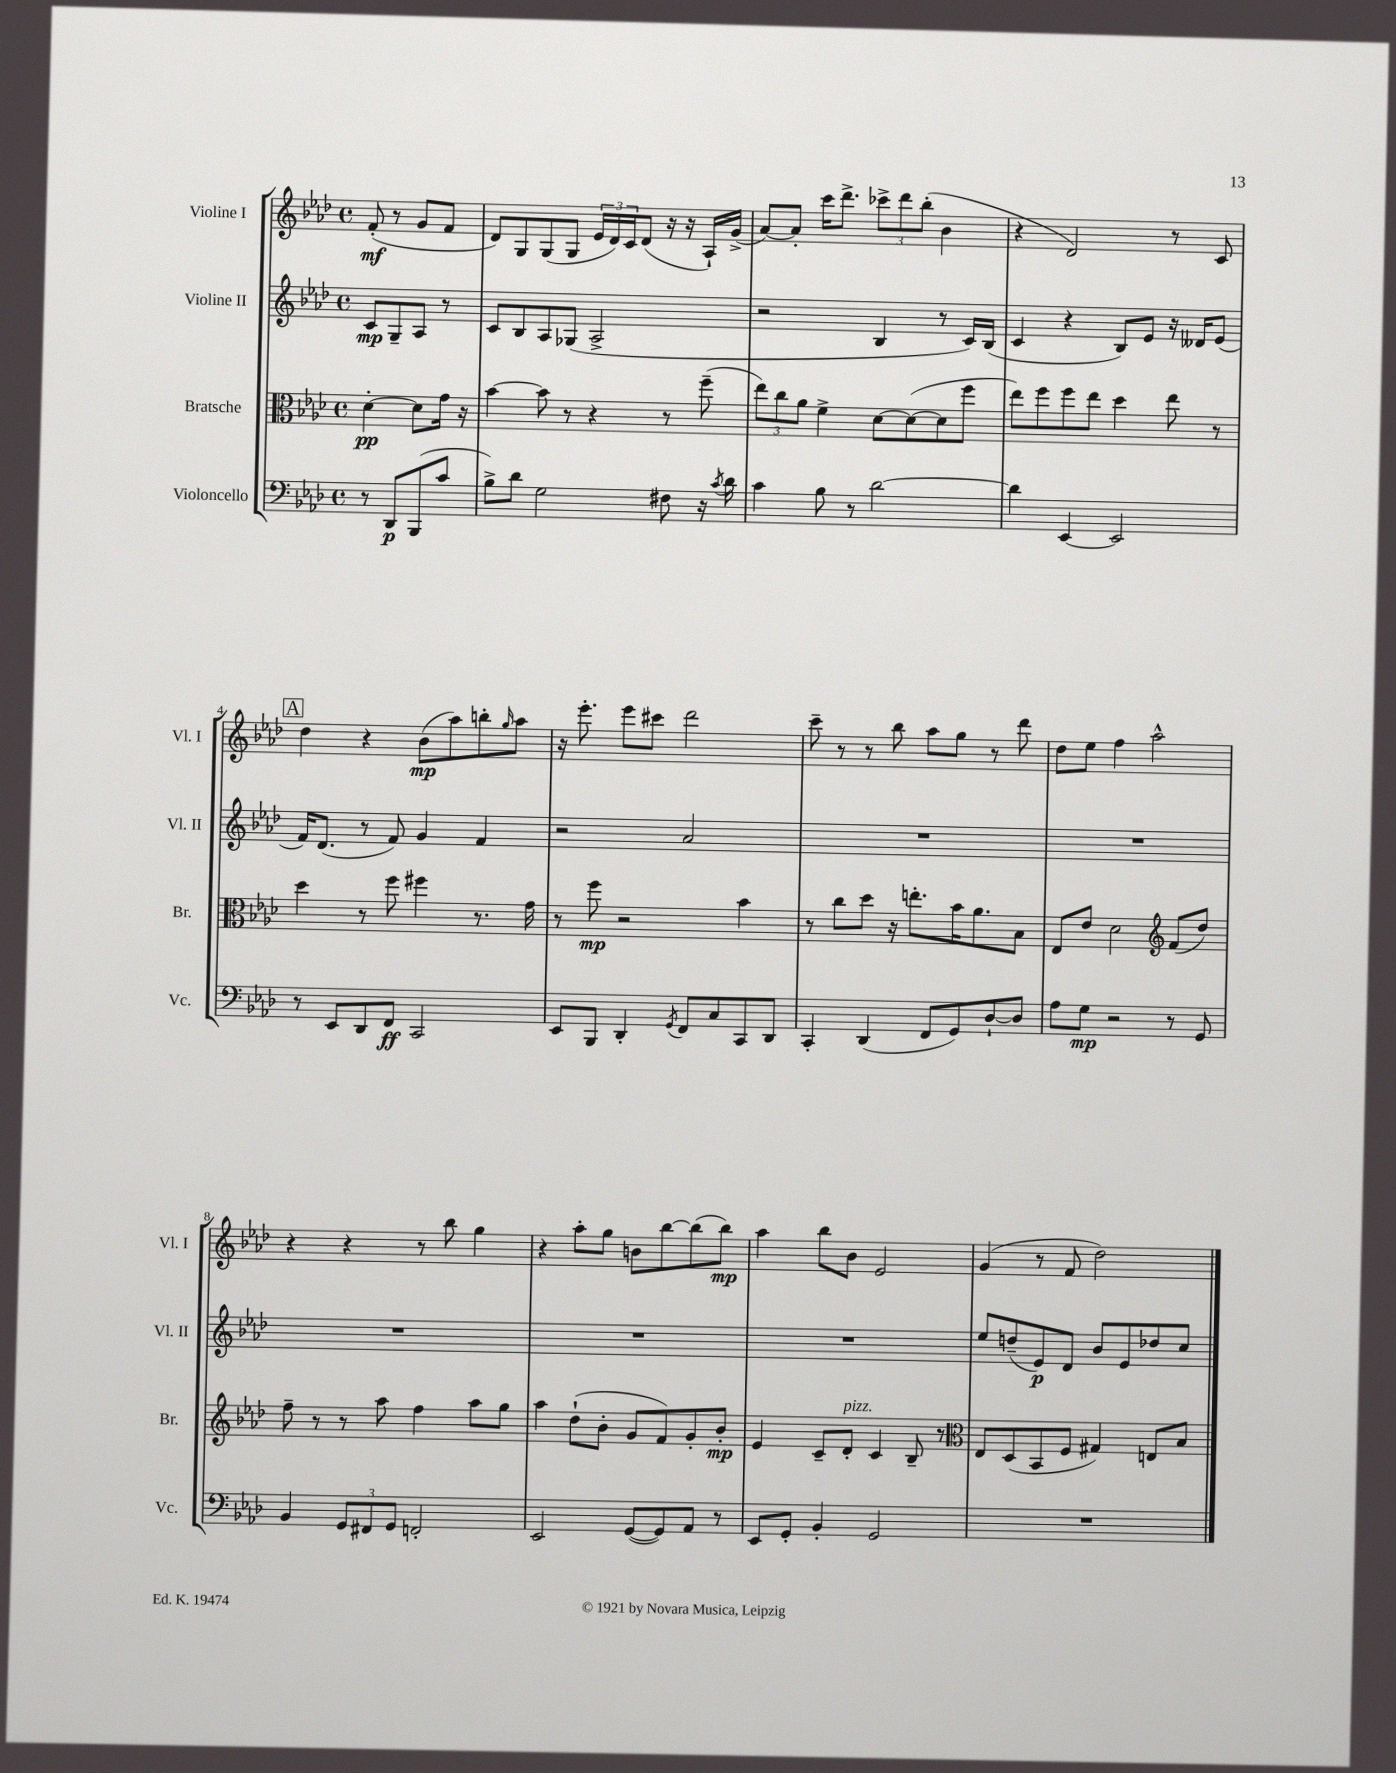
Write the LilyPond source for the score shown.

<<
\new StaffGroup <<
\new Staff = "s0" \with { instrumentName = "Violine I" shortInstrumentName = "Vl. I" } {
    \clef treble \key aes \major \defaultTimeSignature \time 4/4 \partial 2
    f'8-.\mf( r8 g'8 f'8 |
    des'8) g8 g8( g8 \tuplet 3/2 { ees'16 des'16) c'16 } des'8( r16 r16 aes16-!) g'16->( |
    aes'8~) aes'8-. c'''16 des'''8.-> \tuplet 3/2 { ces'''8-> des'''8 bes''8-.( } bes'4 |
    r4 des'2) r8 c'8 |
    \mark \markup { \box "A" } des''4 r4 bes'8\mp( aes''8) b''8-. \grace { g''16 } aes''8 |
    r16 ees'''8.-. ees'''8 cis'''8 des'''2 |
    c'''8-- r8 r8 bes''8 aes''8 g''8 r8 des'''8 |
    des''8 ees''8 f''4 aes''2-^ |
    r4 r4 r8 bes''8 g''4 |
    r4 aes''8-. g''8 b'8 bes''8~ bes''8( bes''8\mp) |
    aes''4 bes''8 bes'8 ees'2 |
    g'4( r8 f'8 des''2) \bar "|." |
}
\new Staff = "s1" \with { instrumentName = "Violine II" shortInstrumentName = "Vl. II" } {
    \clef treble \key aes \major \defaultTimeSignature \time 4/4 \partial 2
    c'8\mp g8-- aes8 r8 |
    c'8 bes8 aes8 ges8( aes2-> |
    r2 bes4 r8 c'16) bes16( |
    c'4 r4 bes8) ees'8 r16 deses'16 ees'8( |
    \mark \markup { \box "A" } f'16) des'8.( r8 f'8) g'4 f'4 |
    r2 aes'2 |
    R1 |
    R1 |
    R1 |
    R1 |
    R1 |
    ees''8 d''8--( ees'8\p) des'8 bes'8 ees'8 des''8 c''8 \bar "|." |
}
\new Staff = "s2" \with { instrumentName = "Bratsche" shortInstrumentName = "Br." } {
    \clef alto \key aes \major \defaultTimeSignature \time 4/4 \partial 2
    des'4~-.\pp des'8 g'16 r16 |
    bes'4~ bes'8 r8 r4 r8 f''8--( |
    \tuplet 3/2 { ees''8) c''8 aes'8 } f'4-> des'8~ des'8~( des'8 f''8 |
    ees''8) f''8 f''8 ees''8 des''4 ees''8 r8 |
    \mark \markup { \box "A" } des''4 r8 f''8 fis''4 r8. g'16 |
    r8 f''8\mp r2 bes'4 |
    r8 c''8 des''8 r16 e''8.-. bes'16 aes'8. bes8 |
    ees8 ees'8 des'2 \clef treble f'8( des''8) |
    f''8-- r8 r8 aes''8 f''4 aes''8 g''8 |
    aes''4 des''8-!( bes'8-. g'8 f'8) g'8-. bes'8-.\mp |
    ees'4 c'8-- des'8-.^\markup { \italic "pizz." } c'4 bes8-- r8 |
    \clef alto ees8 des8( bes,8 f8 gis4) e8 bes8 \bar "|." |
}
\new Staff = "s3" \with { instrumentName = "Violoncello" shortInstrumentName = "Vc." } {
    \clef bass \key aes \major \defaultTimeSignature \time 4/4 \partial 2
    r8 des,8\p bes,,8( c'8 |
    bes8->) des'8 g2 fis8 r16 \acciaccatura { c'8 } des'16 |
    c'4 bes8 r8 des'2~ |
    des'4 ees,4~ ees,2 |
    \mark \markup { \box "A" } r8 ees,8 des,8 f,8\ff c,2 |
    ees,8 bes,,8 des,4-. \acciaccatura { g,8 } f,8 c8 c,8 des,8 |
    c,4-. des,4( f,8 g,8) des8~-! des8 |
    aes8 g8\mp r2 r8 g,8 |
    bes,4 \tuplet 3/2 { g,8 fis,8 g,8 } f,2-. |
    ees,2 g,8~( g,8) aes,8 r8 |
    ees,8 g,8-. bes,4-. g,2 |
    R1 \bar "|." |
}
>>
>>
